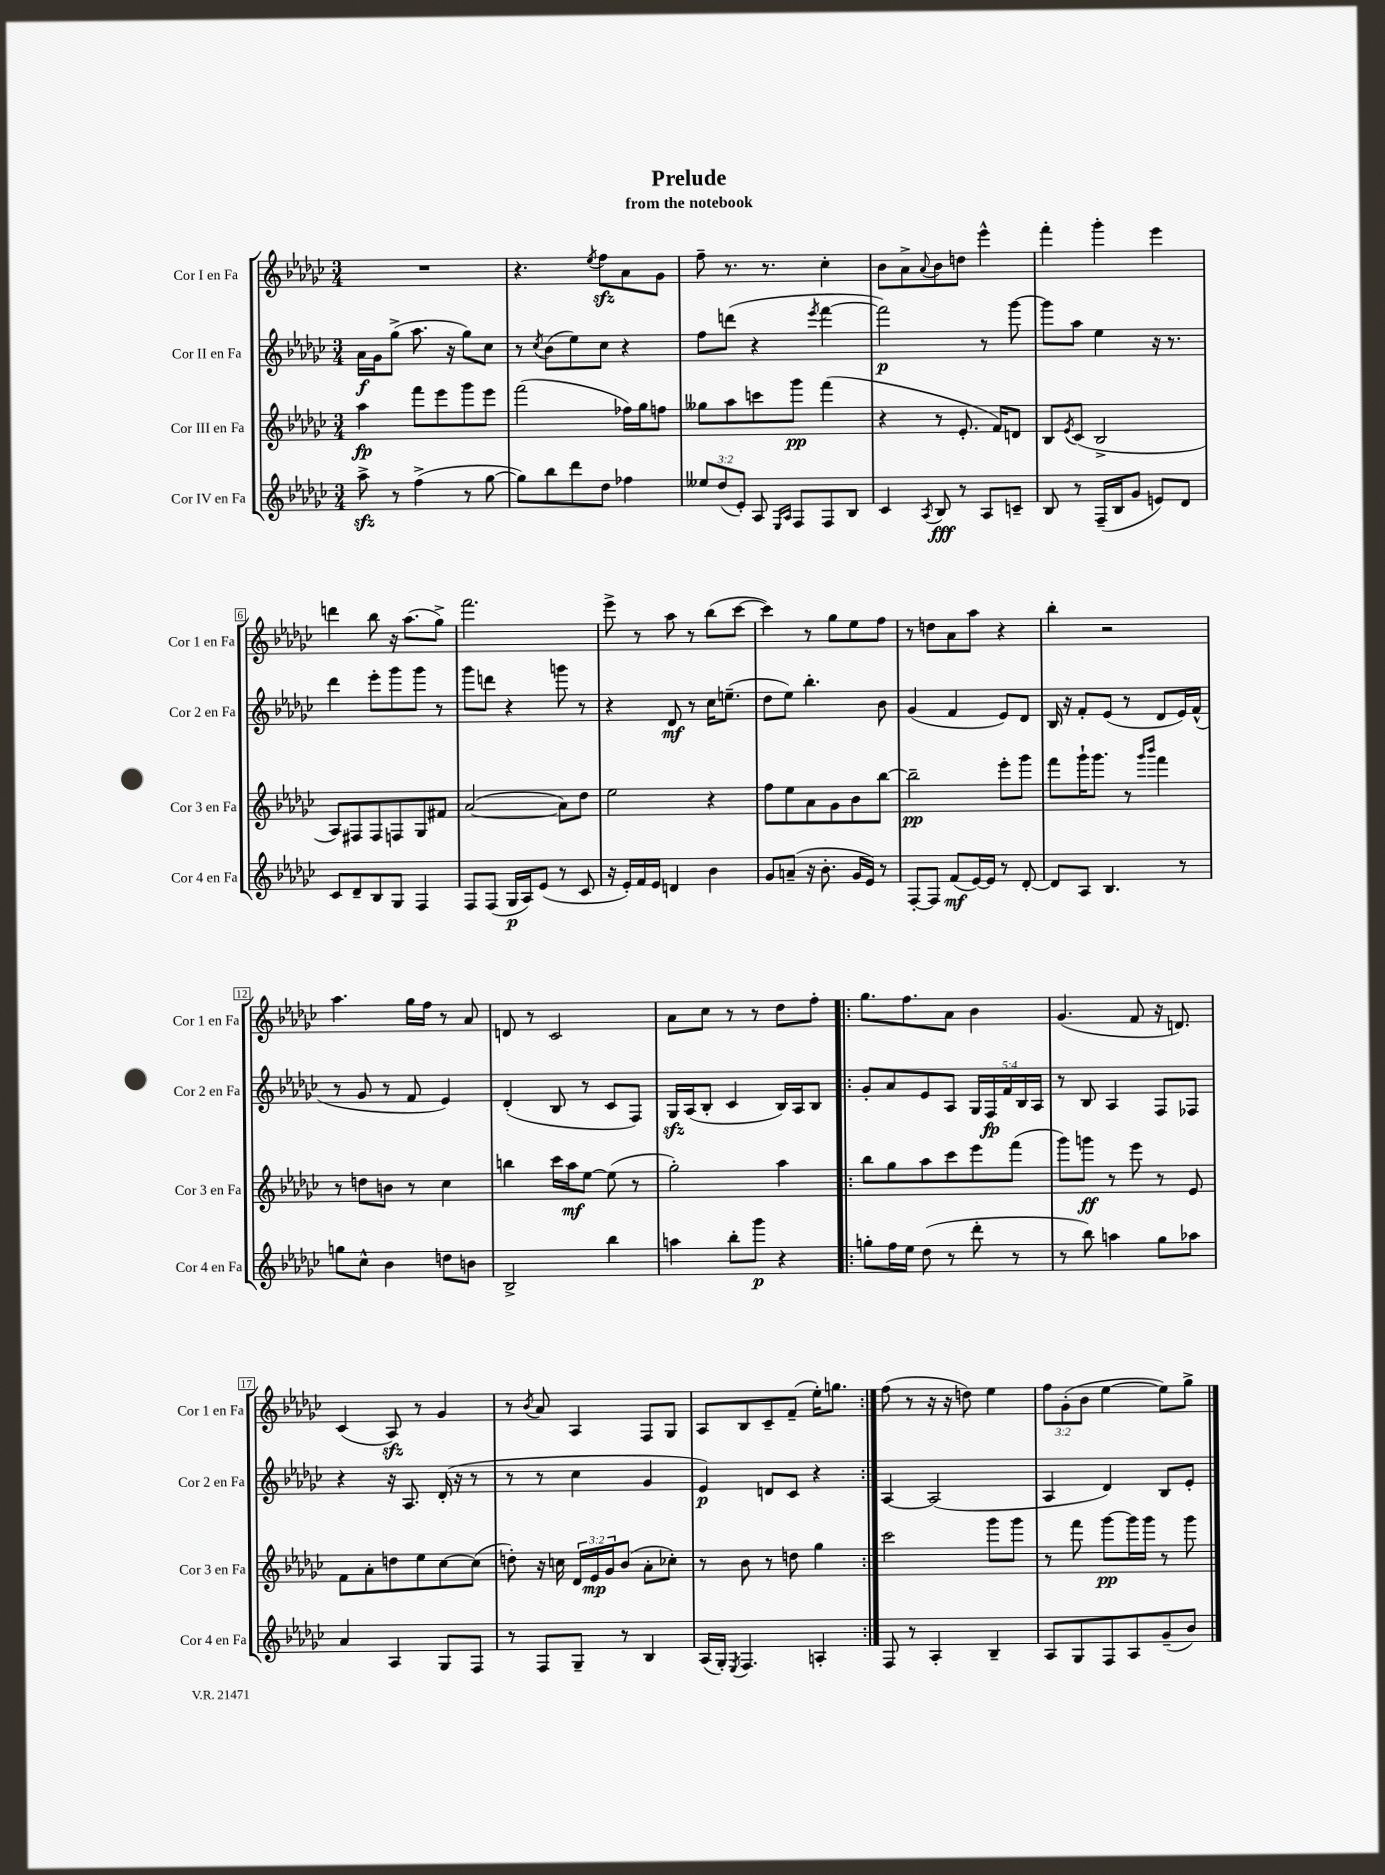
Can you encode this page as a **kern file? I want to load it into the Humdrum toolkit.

**kern	**kern	**kern	**kern
*staff4	*staff3	*staff2	*staff1
*clefG2	*clefG2	*clefG2	*clefG2
*k[b-e-a-d-g-c-]	*k[b-e-a-d-g-c-]	*k[b-e-a-d-g-c-]	*k[b-e-a-d-g-c-]
*M3/4	*M3/4	*M3/4	*M3/4
8aa-^	4aa-	16a-	2.r
.	.	16g-	.
8r	.	(8gg-^	.
(4ff^	8fff	8.aa-	.
.	8eee-	.	.
.	.	16r	.
8r	8ggg-	8gg-)	.
[8gg-	8eee-	8cc-	.
=	=	=	=
8gg-])	(2fff	8r	4.r
.	.	8qcc-	.
8bb-	.	(8b-	.
8ddd-	.	8ee-)	.
.	.	.	8qee-
8dd-	.	8cc-	8ff
4ff-	16ff-)	4r	8a-
.	16gg-	.	.
.	8ff	.	8g-
=	=	=	=
12ee--	8gg--	8ff	8ff~
(12dd-	.	.	.
.	8aa-	(8ddd	8.r
12e-')	.	.	.
8A-	8ccc	4r	.
.	.	.	8.r
16qqE-	.	.	.
16qqA-	.	.	.
8F	8ggg-	.	.
.	.	8qeee-	.
8F	(4fff	[4fff	4cc-'
8B-	.	.	.
=	=	=	=
4c-	4r	2fff])	8b-
.	.	.	8a-^
8qA-	.	.	8qqa-
8B-	8r	.	8b-
8r	8.e-'	.	8dd
8A-	.	8r	4eee-^^
.	16f)	.	.
8c~	8d	[8ggg-	.
=	=	=	=
8B-	8B-	8ggg-]	4fff'
.	8qe-	.	.
8r	(8c-	8aa-	.
(16F~	2B-^	4ee-	4ggg-'
16B-	.	.	.
8g-	.	.	.
8e)	.	16r	4eee-
.	.	8.r	.
8d-	.	.	.
=	=	=	=
8c-	8A-)	4ddd-	4ddd
8d-~	8F#	.	.
8B-	8F#	8eee-'	8bb-
8G-	8F	8ggg-	16r
.	.	.	(8.aa-
4F	8G-	8ggg-	.
.	8f#	8r	8gg-^)
=	=	=	=
8F	([2a-	8ggg-	2.fff
(8F	.	8ddd	.
16G-	.	4r	.
16A-)	.	.	.
(8e-	.	.	.
8r	8a-])	8ggg	.
8c-	8dd-	8r	.
=	=	=	=
16r	2ee-	4r	8eee-^
16e-')	.	.	.
16f	.	.	8r
16e-	.	.	.
4d	.	8d-	8aa-
.	.	8r	8r
4b-	4r	16cc-	(8bb-
.	.	(8.ee~	.
.	.	.	[8ccc-
=	=	=	=
8g-	8ff	8dd-	4ccc-])
(8a~	8ee-	8ee-)	.
16r	8a-	4.bb-'	8r
8.b-'	.	.	.
.	8g-	.	8gg-
16g-	8b-	.	8ee-
16e-)	.	.	.
8r	[8bb-	8b-	8ff
=	=	=	=
[8F'	2bb-~]	(4g-	8r
8F]	.	.	8dd
(8f	.	4f	8a-
[16e-)	.	.	8aa-
16e-]	.	.	.
8r	8eee-'	8e-)	4r
[8d-'	8ggg-	8d-	.
=	=	=	=
8d-]	8fff	16B-	4bb-'
.	.	16r	.
8A-	16ggg-`	8f'	.
.	8.ggg-	.	.
4.B-	.	(8e-	2r
.	8r	8r	.
.	16qqggg-	.	.
.	16qqbbb-	.	.
.	4fff	8d-	.
8r	.	16e-)	.
.	.	(16f^^	.
=	=	=	=
8gg	8r	8r	4.aa-
8cc-^^	8dd	8g-	.
4b-	8b	8r	.
.	8r	8f	16gg-
.	.	.	16ff
8dd	4cc-	4e-)	8r
8b	.	.	8a-
=	=	=	=
2B-^	4bb	(4d-'	8d
.	.	.	8r
.	16ccc-	8B-	2c-
.	16aa-	.	.
.	[8ee-	8r	.
4bb-	(8ee-]	8c-	.
.	8r	8F)	.
=	=	=	=
4aa	2gg-')	16G-	8a-
.	.	(16A-	.
.	.	8B-'	8cc-
8bb-'	.	4c-	8r
8ggg-	.	.	8r
4r	4aa-	16B-)	8dd-
.	.	16A-	.
.	.	8B-	8ff'
=!|:	=!|:	=!|:	=!|:
8gg'	8bb-	8g-'	8.gg-
16ff	8gg-	8a-	.
16ee-	.	.	8.ff
(8dd-	8aa-	8e-	.
8r	8ccc-	8A-	8a-
8ddd-'	8eee-	20G-	4b-
.	.	20F	.
.	.	20f	.
8r	(8fff	.	.
.	.	20B-	.
.	.	20A-	.
=	=	=	=
8r	8ggg-)	8r	(4.g-
8bb-)	8ggg	8B-	.
4aa	8r	4A-	.
.	8eee-	.	8f
8gg-	8r	8F	16r
.	.	.	8.d)
8aa-	8e-	8F-	.
=	=	=	=
4a-	8f	4r	(4c-
.	8a-'	.	.
4A-	8dd	16r	8A-)
.	.	8.A-	.
.	8ee-	.	8r
8G-	[8cc-	(16d-'	4g-
.	.	16r	.
8F	(8cc-]	8r	.
=	=	=	=
8r	8dd')	8r	8r
.	.	.	8qb-
8F	16r	8r	8a-
.	16cc	.	.
8G-~	24d-	4cc-	4A-
.	24e-	.	.
.	24g-	.	.
8r	(8b-	.	.
4B-	8a-'	4g-	8F
.	8cc-')	.	8G-
=	=	=	=
(16A-	8r	4e-)	8A-
16G-')	.	.	.
8qE-	.	.	.
4.F	8b-	.	8B-
.	8r	8d	8c-~
.	8dd	8c-	(8f~
4A'	4gg-	4r	16ee-')
.	.	.	8.gg
=:|!	=:|!	=:|!	=:|!
8F	2ccc-	[4A-	(8ff
8r	.	.	8r
4A-'	.	(2A-]	16r
.	.	.	16r
.	.	.	8dd)
4B-~	8ggg-	.	4ee-
.	8ggg-	.	.
=	=	=	=
8A-	8r	4A-	12ff
.	.	.	(12g-'
8G-	8fff	.	.
.	.	.	12b-
8F	[8ggg-	4d-)	[4ee-
8A-	16ggg-]	.	.
.	16ggg-	.	.
(8g-~	8r	8B-	8ee-])
8b-)	8ggg-	8e-'	8gg-^
==	==	==	==
*-	*-	*-	*-
